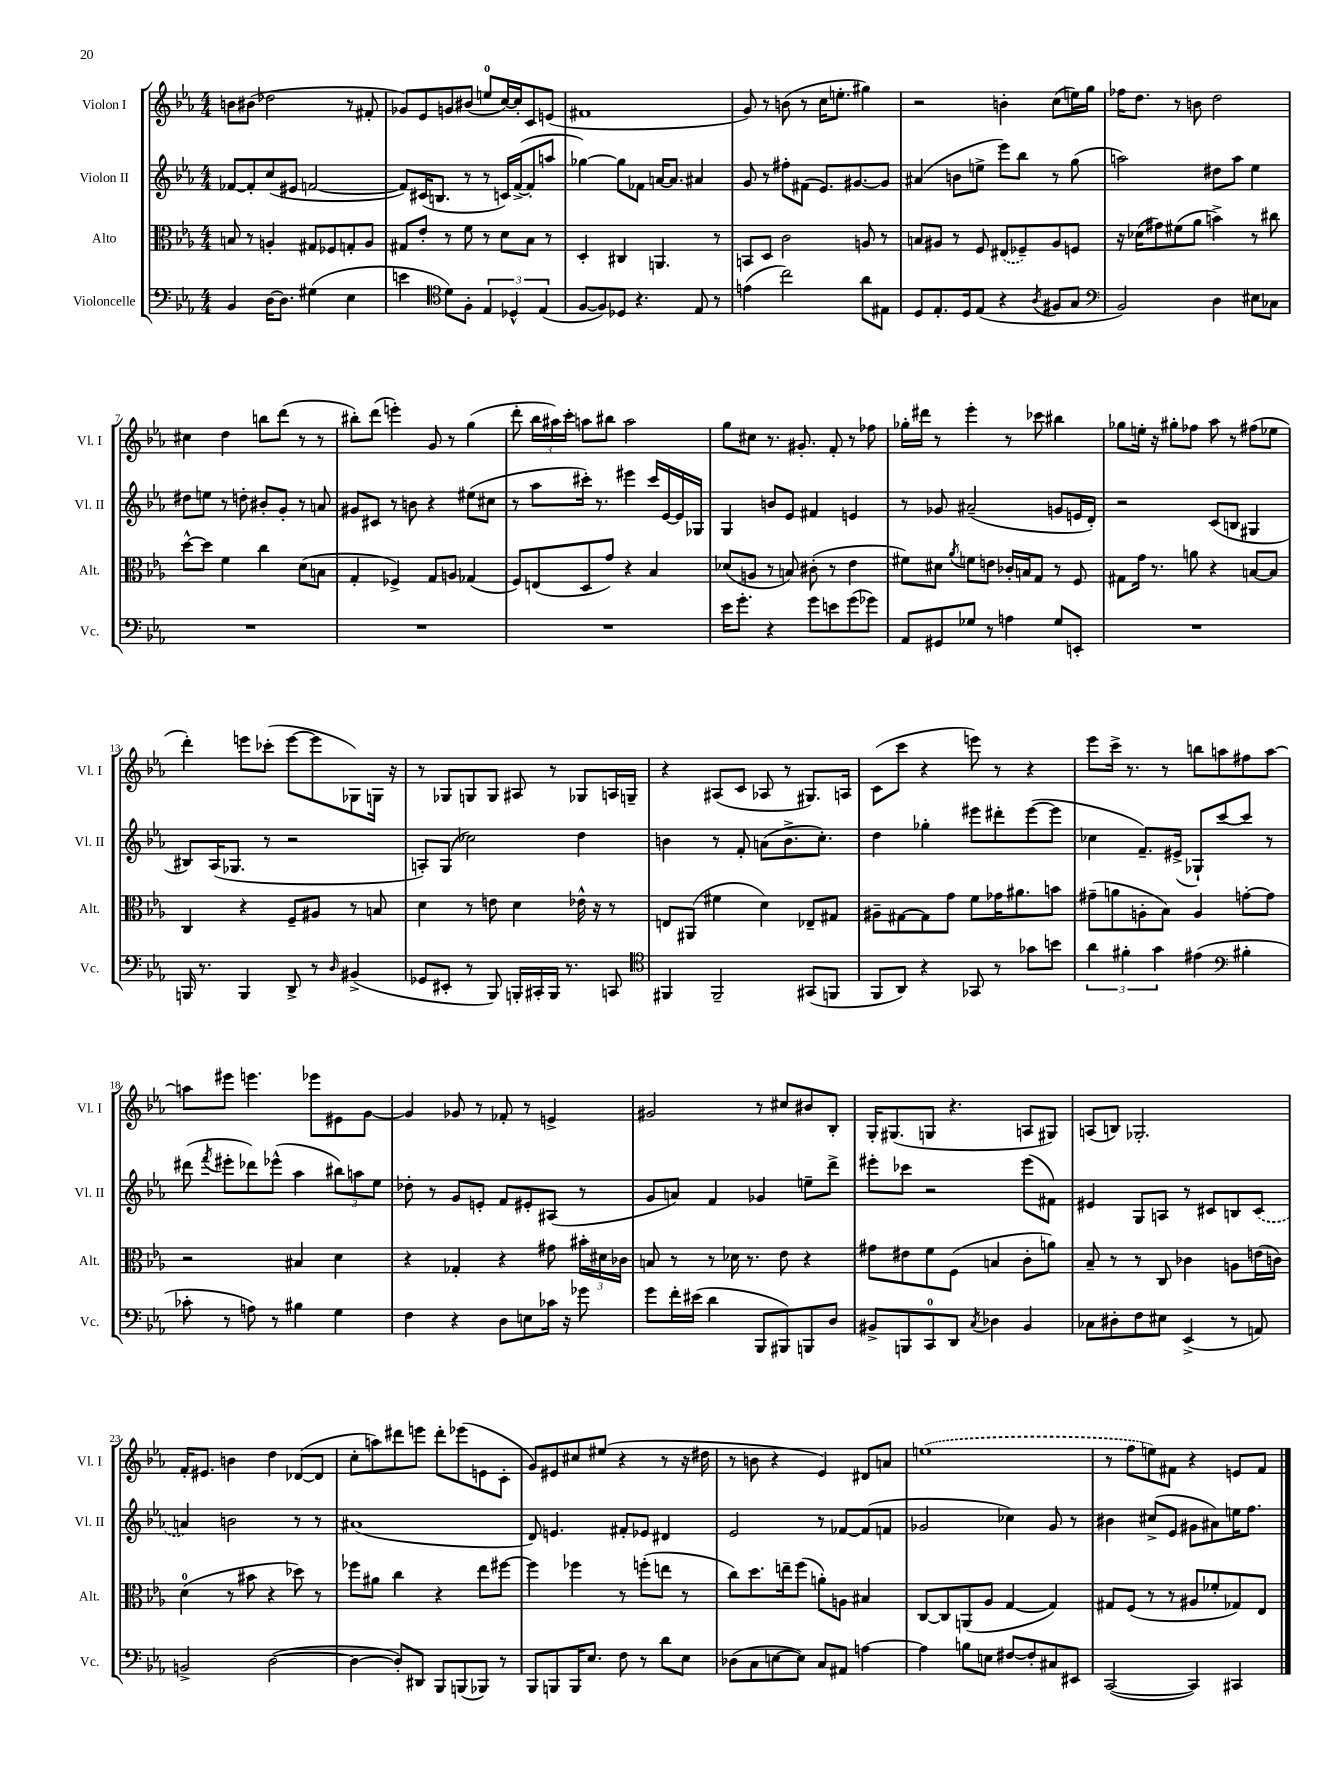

**kern	**kern	**kern	**kern
*staff4	*staff3	*staff2	*staff1
*clefF4	*clefC3	*clefG2	*clefG2
*k[b-e-a-]	*k[b-e-a-]	*k[b-e-a-]	*k[b-e-a-]
*M4/4	*M4/4	*M4/4	*M4/4
4BB-	8B	[8f-	8b
.	8r	8f-']	(8b#
[16D	4A'	(8cc	2dd-
8.D]	.	.	.
.	.	8e#	.
(4G#	8G#	[2f	.
.	8F-	.	.
4E-	8G'	.	8r
.	8A	.	8f#'
=	=	=	=
4e	8G#	8f])	8g-)
.	8e-'	(16c#	8e-
.	.	8.B	.
*clefC4	*	*	*
8d)	8r	.	8g
8F'	8f	8r	(8b#
6E-	8r	8r	8ee
.	8d	16c)	[16cc)
6D-^^	.	.	.
.	.	([16f^	16cc']
.	8B-	8f']	8c
(6E-	.	.	.
.	8r	8aa	(8e
=	=	=	=
[8F	4D'	[4gg-)	1f#
8F])	.	.	.
8D-	4C#	8gg-]	.
4.r	.	8f-	.
.	4.AA	[16a	.
.	.	8.a]	.
8E-	.	4a#	.
8r	8r	.	.
=	=	=	=
(4e	8BB	8g	8g)
.	8D	8r	8r
2cc)	2c	8ff#'	(8b
.	.	(8f#	8r
.	.	8.e-)	16cc
.	.	.	8.ee'
.	.	[8.g#	.
8a-	8A	.	4gg#)
8E#	8r	8g#]	.
=	=	=	=
8D	8B	(4a#	2r
8.E-'	8A#	.	.
.	8r	8b	.
16D	.	.	.
(8E-	8F	8ee^	.
4r	(8E#	8eee-)	4b'
.	8F-~)	8bb-	.
8qA-	.	.	.
8F#	8A#	8r	(8cc
8G	8F	(8gg	16ee)
.	.	.	16gg
=	=	=	=
*clefF4	*	*	*
2BB-)	16r	2aa)	16ff-
.	(16d-	.	8.dd
.	8g#)	.	.
.	(8f#	.	8r
.	8a-	.	8b
4D	4b^)	8dd#	2dd
.	.	8aa	.
8E#	8r	4ee-	.
8C-	8cc#	.	.
=	=	=	=
1r	[8dd^^	8dd#	4cc#
.	8dd]	8ee	.
.	4f	8r	4dd
.	.	8dd'	.
.	4cc	8b#'	8bb
.	.	8g'	(8ddd
.	(8d	8r	8r
.	8B	8a	8r
=	=	=	=
1r	4G'	8g#	8bb#')
.	.	8c#	(8ddd
.	4F-^)	8r	4eee')
.	.	8b	.
.	8G	4r	8g
.	8A	.	8r
.	(4G-	(8ee#	(4gg
.	.	8cc#	.
=	=	=	=
1r	8F)	8r	8ddd'
.	(8E	8aa-	24bb-
.	.	.	24aa#)
.	.	.	24ccc'
.	8D	16ccc#')	8aa
.	.	8.r	.
.	8g)	.	8bb#
.	4r	4eee#	2aa
.	4B-	16ccc#	.
.	.	[16e-	.
.	.	16e-]	.
.	.	16G-	.
=	=	=	=
16e-	(8d-	4G	8gg
8.g'	.	.	.
.	8A	.	8cc#
4r	8r	8b	8.r
.	8B)	8e-	.
.	.	.	8.g#'
8g	(8c#'	4f#	.
8e	8r	.	8f'
(8g	4e-	4e	8r
8g-)	.	.	8ff-
=	=	=	=
8AA-	8f#)	8r	16gg-'
.	.	.	16ddd#
8GG#	8d#	8g-	8r
.	8qa-	.	.
8G-	8f	(2a#~	4eee-'
8r	8e	.	.
4A	16c-'	.	8r
.	16B	.	.
.	8G	.	8ccc-
8G-	8r	8g	4bb#
8EE'	8F	16e	.
.	.	16d')	.
=	=	=	=
1r	8G#	2r	8gg-
.	16g	.	16ee'
.	8.r	.	16r
.	.	.	8gg#'
.	8a	.	8ff-
.	4r	(8c	8aa-
.	.	8B	8r
.	[8B	4G#	(8ff#
.	8B]	.	8ee-
=	=	=	=
16BBB	4C	8B#)	4ddd')
8.r	.	.	.
.	.	(16A-	.
.	.	8.G-	.
4BBB	4r	.	8eee
.	.	8r	(8ccc-'
8DD^	8F~	2r	[8eee
8r	8A#	.	8eee]
16qqD	.	.	.
(4BB#^	8r	.	8G-)
.	8B	.	16G
.	.	.	16r
=	=	=	=
8GG-	4d	8A')	8r
8EE#'	.	(8G	8G-
8r	8r	2cc-)	8G
8BBB-)	8e	.	8G
16BBB'	4d	.	8A#
16CC#'	.	.	.
16BBB	.	.	8r
8.r	.	.	.
.	16e-^^	4dd	8G-
.	16r	.	.
8CC	8r	.	16A
.	.	.	16G~
=	=	=	=
*clefC4	*	*	*
4FF#	8E	4b	4r
.	(8AA#	.	.
2FF#~	4f#	8r	(8A#
.	.	8f'	8c
.	4d)	(8a	8A-
.	.	8.b^	8r
(8GG#	8E-~	.	8.G#)
.	.	8.cc')	.
8FF	8G#	.	.
.	.	.	16A
=	=	=	=
8FF	8A#~	4dd	(8c
8AA-)	[8G#	.	8ccc
4r	8G#]	4gg-'	4r
.	8g	.	.
8GG-	8f	8eee#	8eee)
8r	16g-	8ddd#'	8r
.	8.a#	.	.
8g-	.	([8eee#	4r
8b	8b	8eee#]	.
=	=	=	=
6a-	(8g#~	4cc-	8eee-
.	8a	.	16ccc^
6f#'	.	.	.
.	.	.	8.r
.	8A'	8.f~)	.
6g	.	.	.
.	8B-)	.	8r
.	.	(16e#^	.
(4e#	4A	8G-`)	8bb
.	.	[8ccc	8aa
*clefF4	*	*	*
4B#'	[8g'	8ccc]	8ff#
.	8g]	8r	[8aa
=	=	=	=
8c-'	2r	(8ddd#	8aa]
.	.	8qfff	.
8r	.	8eee#'	8eee#
8A)	.	8ddd-)	4.eee
8r	.	(8eee-^^	.
4B#	4B#	4aa-	.
.	.	.	8eee-
4G	4d	12bb#)	8e#
.	.	12aa	.
.	.	.	[8g
.	.	12ee-	.
=	=	=	=
4F	4r	8dd-'	4g]
.	.	8r	.
4r	4G-'	8g	8g-
.	.	8e'	8r
8D	4r	8f	8f-'
8E	.	8e#'	8r
16c-	8g#	(8A#	4e^
16r	.	.	.
8g-	24b#'	8r	.
.	24d#	.	.
.	24c-	.	.
=	=	=	=
8g	8B	8g	2g#
16f'	8r	8a)	.
(16e#	.	.	.
4d	8r	4f	.
.	16d-	.	.
.	8.r	.	.
8BBB-	.	4g-	8r
8BBB#)	8e-	.	8cc#
8BBB	4r	8ee~	8b#
8D	.	8ddd^	8B-'
=	=	=	=
8BB#^	8g#	8eee#'	16G'
.	.	.	(8.G#
8BBB	8e#	8ccc-	.
8CC	8f	2r	8G
8DD	(8F	.	4.r
8qC	.	.	.
4D-	4B	.	.
4BB#	8c'	(8eee#	8A
.	8a)	8f#)	8G#)
=	=	=	=
8C-	8B-~	4e#	(8A
8D#'	8r	.	8B)
8F	8r	8G	2.G-'
8E#	8C	8A	.
(4EE-^	4c-	8r	.
.	.	8c#	.
8r	8A	8B	.
8AA)	(16e	(8c#	.
.	16c)	.	.
=	=	=	=
2BB^	(4d	4a)	16f'
.	.	.	8.e#
.	8r	2b	4b
.	8b#	.	.
([2D	4r	.	4dd
.	8dd-)	8r	([8d-
.	8r	8r	8d-]
=	=	=	=
4D_	8ff-	(1a#	8cc'
.	8a#	.	8aa)
8D'])	4cc	.	8ddd#
8DD#	.	.	8eee
8BBB-	4r	.	8ddd#'
(8BBB	.	.	(8eee-
8BBB-)	8ee-	.	8e
8r	[8ff#	.	8c'
=	=	=	=
8BBB-	4ff#]	8d)	8g)
8BBB	.	4.e	8e#
16BBB	4ff-	.	8cc#
8.E-	.	.	.
.	.	.	(8ee#
8F	8r	8f#'	4r
8r	(8ff'	8e-	.
8d	8ee	4d#	8r
8E-	8r	.	16r
.	.	.	16dd#
=	=	=	=
(8D-	8cc)	2e-	8r
8C	8.dd	.	8b
[8E	.	.	4r
.	16ee~	.	.
8E])	(8ff	.	.
8C	8a')	8r	4e-)
8AA#	8A	[8f-	.
[4A	4B#	(8f-]	8d#
.	.	8f	8a
=	=	=	=
4A]	[8C	2g-	(1ee
.	8C]	.	.
8B	(8AA	.	.
8E	8A-	.	.
[8F#	[4G	4cc-)	.
8F#']	.	.	.
8C#	4G])	8g-	.
8EE#	.	8r	.
=	=	=	=
([2CC	8G#	4b#	8r
.	(8F	.	8ff
.	8r	(8cc#^	8ee)
.	8r	8e-	8f#
4CC])	8A#	8g#	4r
.	8f-'	8a#)	.
4CC#	8G-)	16ee	8e
.	.	8.ff	.
.	8E-	.	8f#
==	==	==	==
*-	*-	*-	*-
